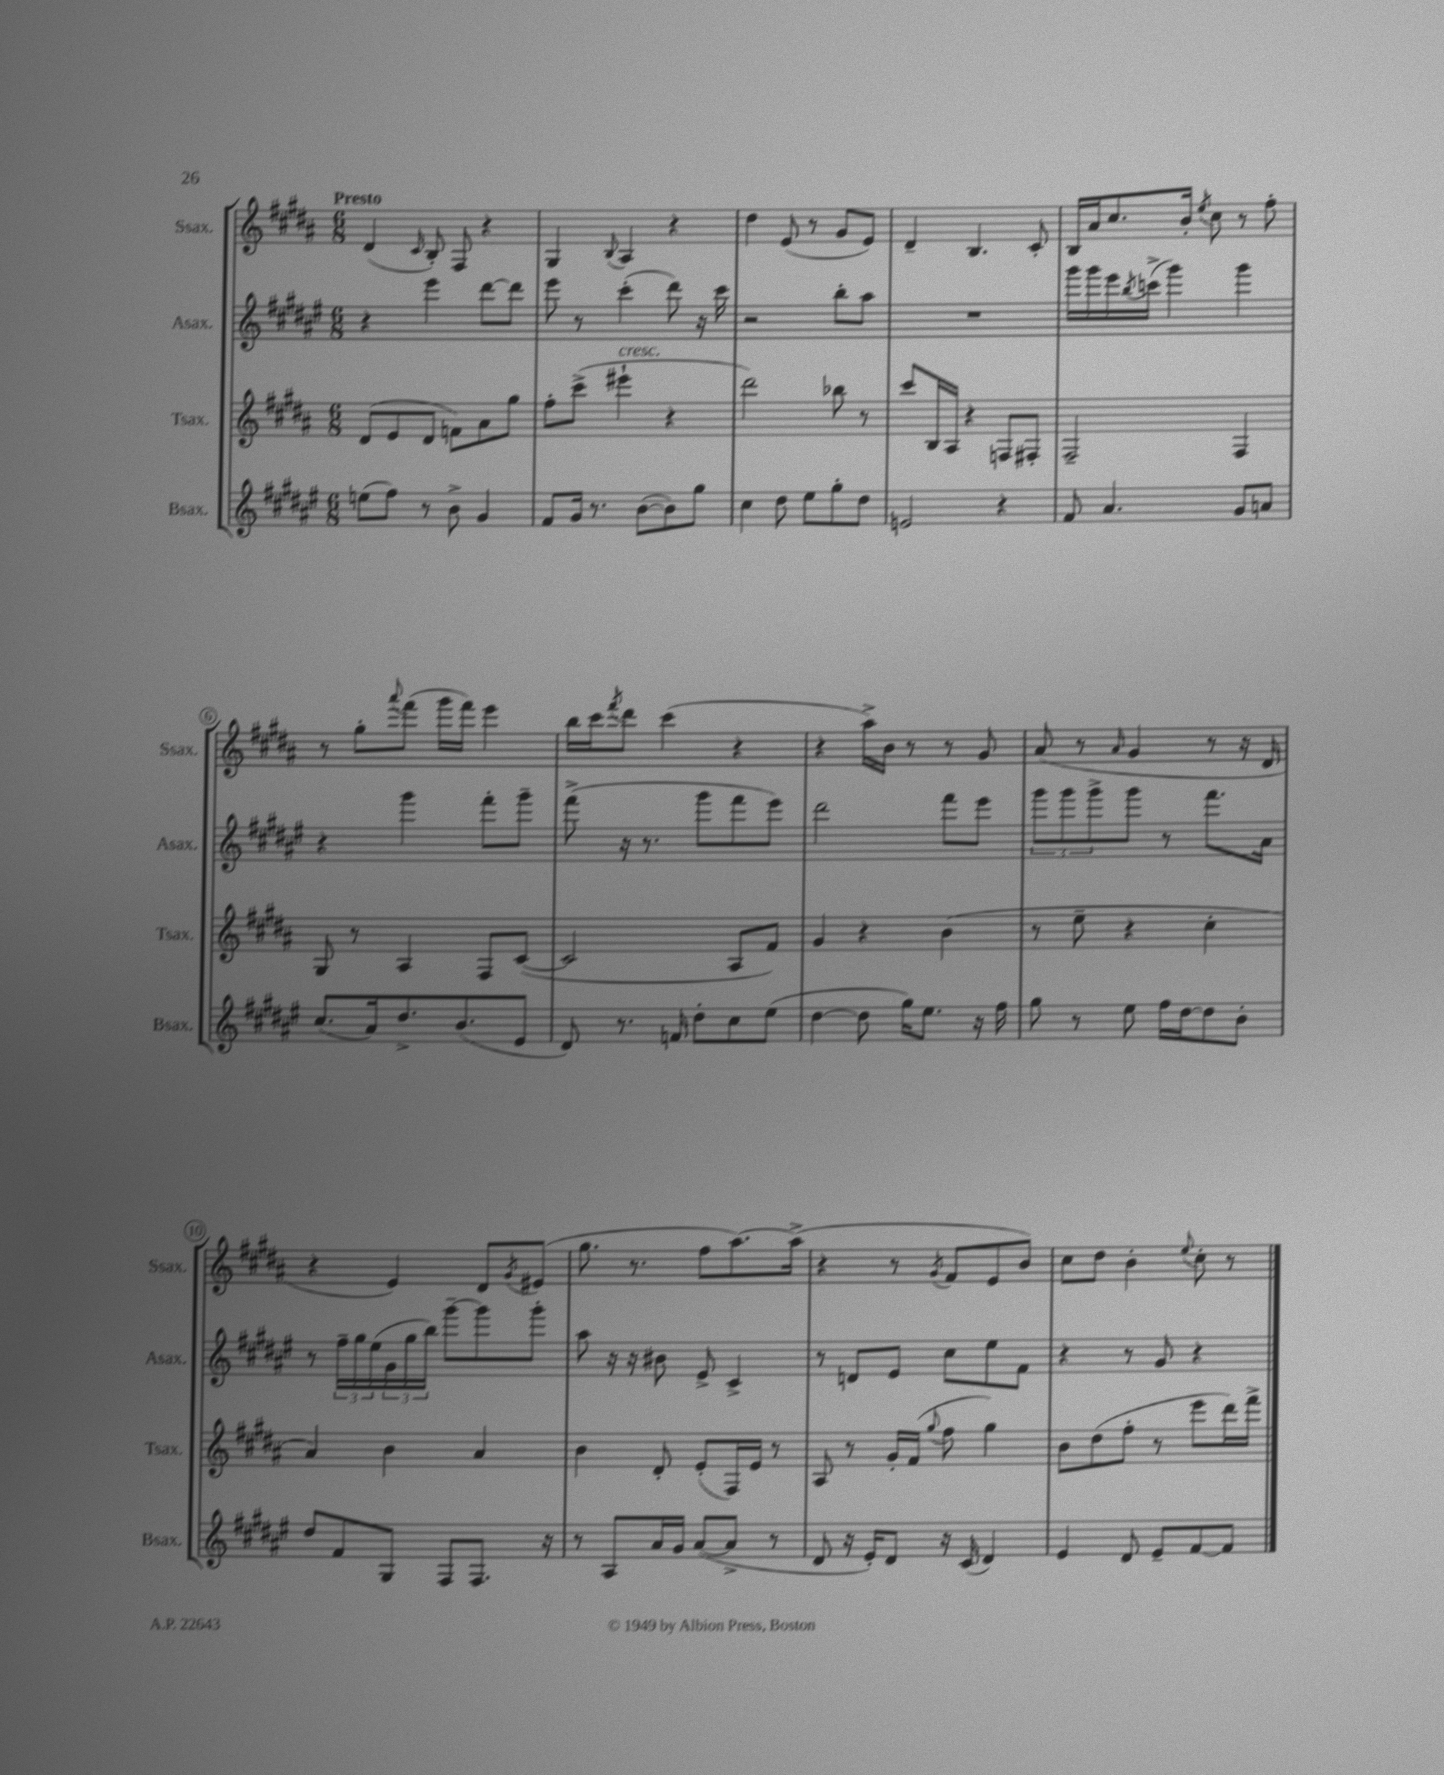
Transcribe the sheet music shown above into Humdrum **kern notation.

**kern	**kern	**kern	**kern
*part4	*part3	*part2	*part1
*staff4	*staff3	*staff2	*staff1
*I"Bsax.	*I"Tsax.	*I"Asax.	*I"Ssax.
*I'Bsax.	*I'Tsax.	*I'Asax.	*I'Ssax.
*clefG2	*clefG2	*clefG2	*clefG2
*k[f#c#g#d#a#e#]	*k[f#c#g#d#a#]	*k[f#c#g#d#a#e#]	*k[f#c#g#d#a#]
*M6/8	*M6/8	*M6/8	*M6/8
=1	=1	=1	=1
!	!	!	!LO:TX:a:B:t=Presto
(8een\L	(8d#/L	4r	(4d#/
8ff#\J)	8e/	.	.
.	.	.	16qqc#/
8r	8d#/J	4eee#\	8B'/)
8b^\	8fn\L)	.	8F#/
4g#/	8a#\	[8ddd#\L	4r
.	8gg#\J	8ddd#\J]	.
=2	=2	=2	=2
8f#/L	8ff#'\L	8eee#\	4G#/
16g#/Jk	(8ccc#^\J	8r	.
8.r	.	.	.
.	.	.	8qqB/
!	!LO:TX:a:i:t=cresc.	!	!
.	4eee#X`\	(4ccc#'\	4A#/
([8b\L	.	.	.
8b\])	4r	8ddd#\)	4r
8gg#\J	.	16r	.
.	.	16ccc#\	.
=3	=3	=3	=3
4cc#\	2ddd#\)	2r	4dd#\
8dd#\	.	.	(8e/
8ee#\L	.	.	8r
8gg#'\	8bb-X\	8bb'\L	8g#/L
8dd#\J	8r	8aa#\J	8e/J)
=4	=4	=4	=4
2en/	8ccc#/L	2.r	4d#~/
.	16B/L	.	.
.	16A#/JJ	.	.
.	4r	.	4.B/
4r	8Fn/L	.	.
.	8F#X'/J	.	8c#'/
=5	=5	=5	=5
8f#/	2F#~/	16ggg#\LL	16B/LL
.	.	16ggg#\	16a#/J
4.a#/	.	16eee#\	8.cc#/
.	.	8qbb/	.
.	.	(16cccn^\JJ	.
.	.	4ggg#\)	.
.	.	.	16b'/Jk
.	.	.	8qee/
.	.	.	8cc#\
8g#/L	4F#/	4ggg#\	8r
8an/J	.	.	8ff#'\
!!LO:LB:g=z
=6	=6	=6	=6
(8.cc#/L	8G#/	4r	8r
.	8r	.	8gg#'\L
16a#/k)	.	.	.
.	.	.	8qqaaa#/
8.dd#^/	4A#/	4ggg#\	(8fff#\J
.	.	.	16ggg#\LL
(8.b/	.	.	16fff#\JJ)
.	8F#/L	8fff#'\L	4eee\
8e#/J	([8c#/J	8ggg#~\J	.
=7	=7	=7	=7
8d#/)	2c#/]	(8fff#^\	16bb\LL
.	.	.	16ccc#\J
.	.	.	8qfff#/
8.r	.	16r	8ddd#\J
.	.	8.r	.
.	.	.	(4ccc#\
16fn/	.	.	.
8dd#'\L	.	8ggg#\L	.
8cc#\	8A#/L	8fff#\	4r
(8ee#\J	8f#/J)	8eee#\J)	.
=8	=8	=8	=8
[4dd#\	4g#/	2ddd#\	4r
8dd#\]	4r	.	16aa#^\LL)
.	.	.	16b\JJ
16gg#\KL)	.	.	8r
8.ee#\J	.	.	.
.	(4b\	8fff#\L	8r
16r	.	8eee#\J	8g#/
16ff#\	.	.	.
=9	=9	=9	=9
8gg#\	8r	12ggg#\L	(8a#/
.	.	12ggg#\	.
8r	8ee~\	.	8r
.	.	12ggg#^\	.
.	.	.	16qqa#/
8ee#\	4r	8ggg#\J	4g#/
16ff#\LL	.	8r	.
[16dd#\J	.	.	.
8dd#\]	4cc#'\	8.fff#\L	8r
8b'\J	.	.	16r
.	.	16a#\Jk	16d#/
!!LO:LB:g=z
=10	=10	=10	=10
8dd#/L	4a#/)	8r	4r
8f#/	.	24ff#~\LL	.
.	.	24gg#\	.
.	.	(24ee#\	.
8G#/J	4b\	24g#\	4e/)
.	.	24gg#\	.
.	.	24bb\JJ)	.
8F#/L	.	[8ggg#~\L	.
8.F#/J	4a#/	8ggg#\]	8d#/L
.	.	.	8qg#/
.	.	8ggg#'\J	(8e#X/J
16r	.	.	.
=11	=11	=11	=11
8r	4b\	8aa#\	8.gg#\
8A#/L	.	16r	.
.	.	16r	8.r
16a#/L	8d#'/	8b#X\	.
16g#/JJ	.	.	.
([8a#/L	(8e'/L	8e#^/	8ff#\L
8a#^/J]	16F#/L)	4c#^/	[8.aa#\)
.	16e/JJ	.	.
8r	8r	.	.
.	.	.	(16aa#^\Jk]
=12	=12	=12	=12
8d#/	8A#/	8r	4r
16r	8r	8dn/L	.
16e#'/KL)	.	.	.
8d#/J	16g#'/LL	8e#/J	8r
.	(16f#/JJ	.	.
.	8qqgg#/	.	8qg#/
16r	8ff#\	8cc#\L	8f#/L
(16c#/	.	.	.
4d#/)	4gg#\)	8ee#\	8e/
.	.	8f#\J	8b/J)
=13	=13	=13	=13
4e#/	8b\L	4r	8cc#\L
.	(8dd#\	.	8dd#\J
8d#/	8ff#'\J	8r	4b'\
8e#~/L	8r	8g#/	.
.	.	.	8qqee/
[8f#/	8eee\L	4r	8cc#'\
8f#/J]	16ddd#\L)	.	8r
.	16fff#^\JJ	.	.
==	==	==	==
*-	*-	*-	*-
